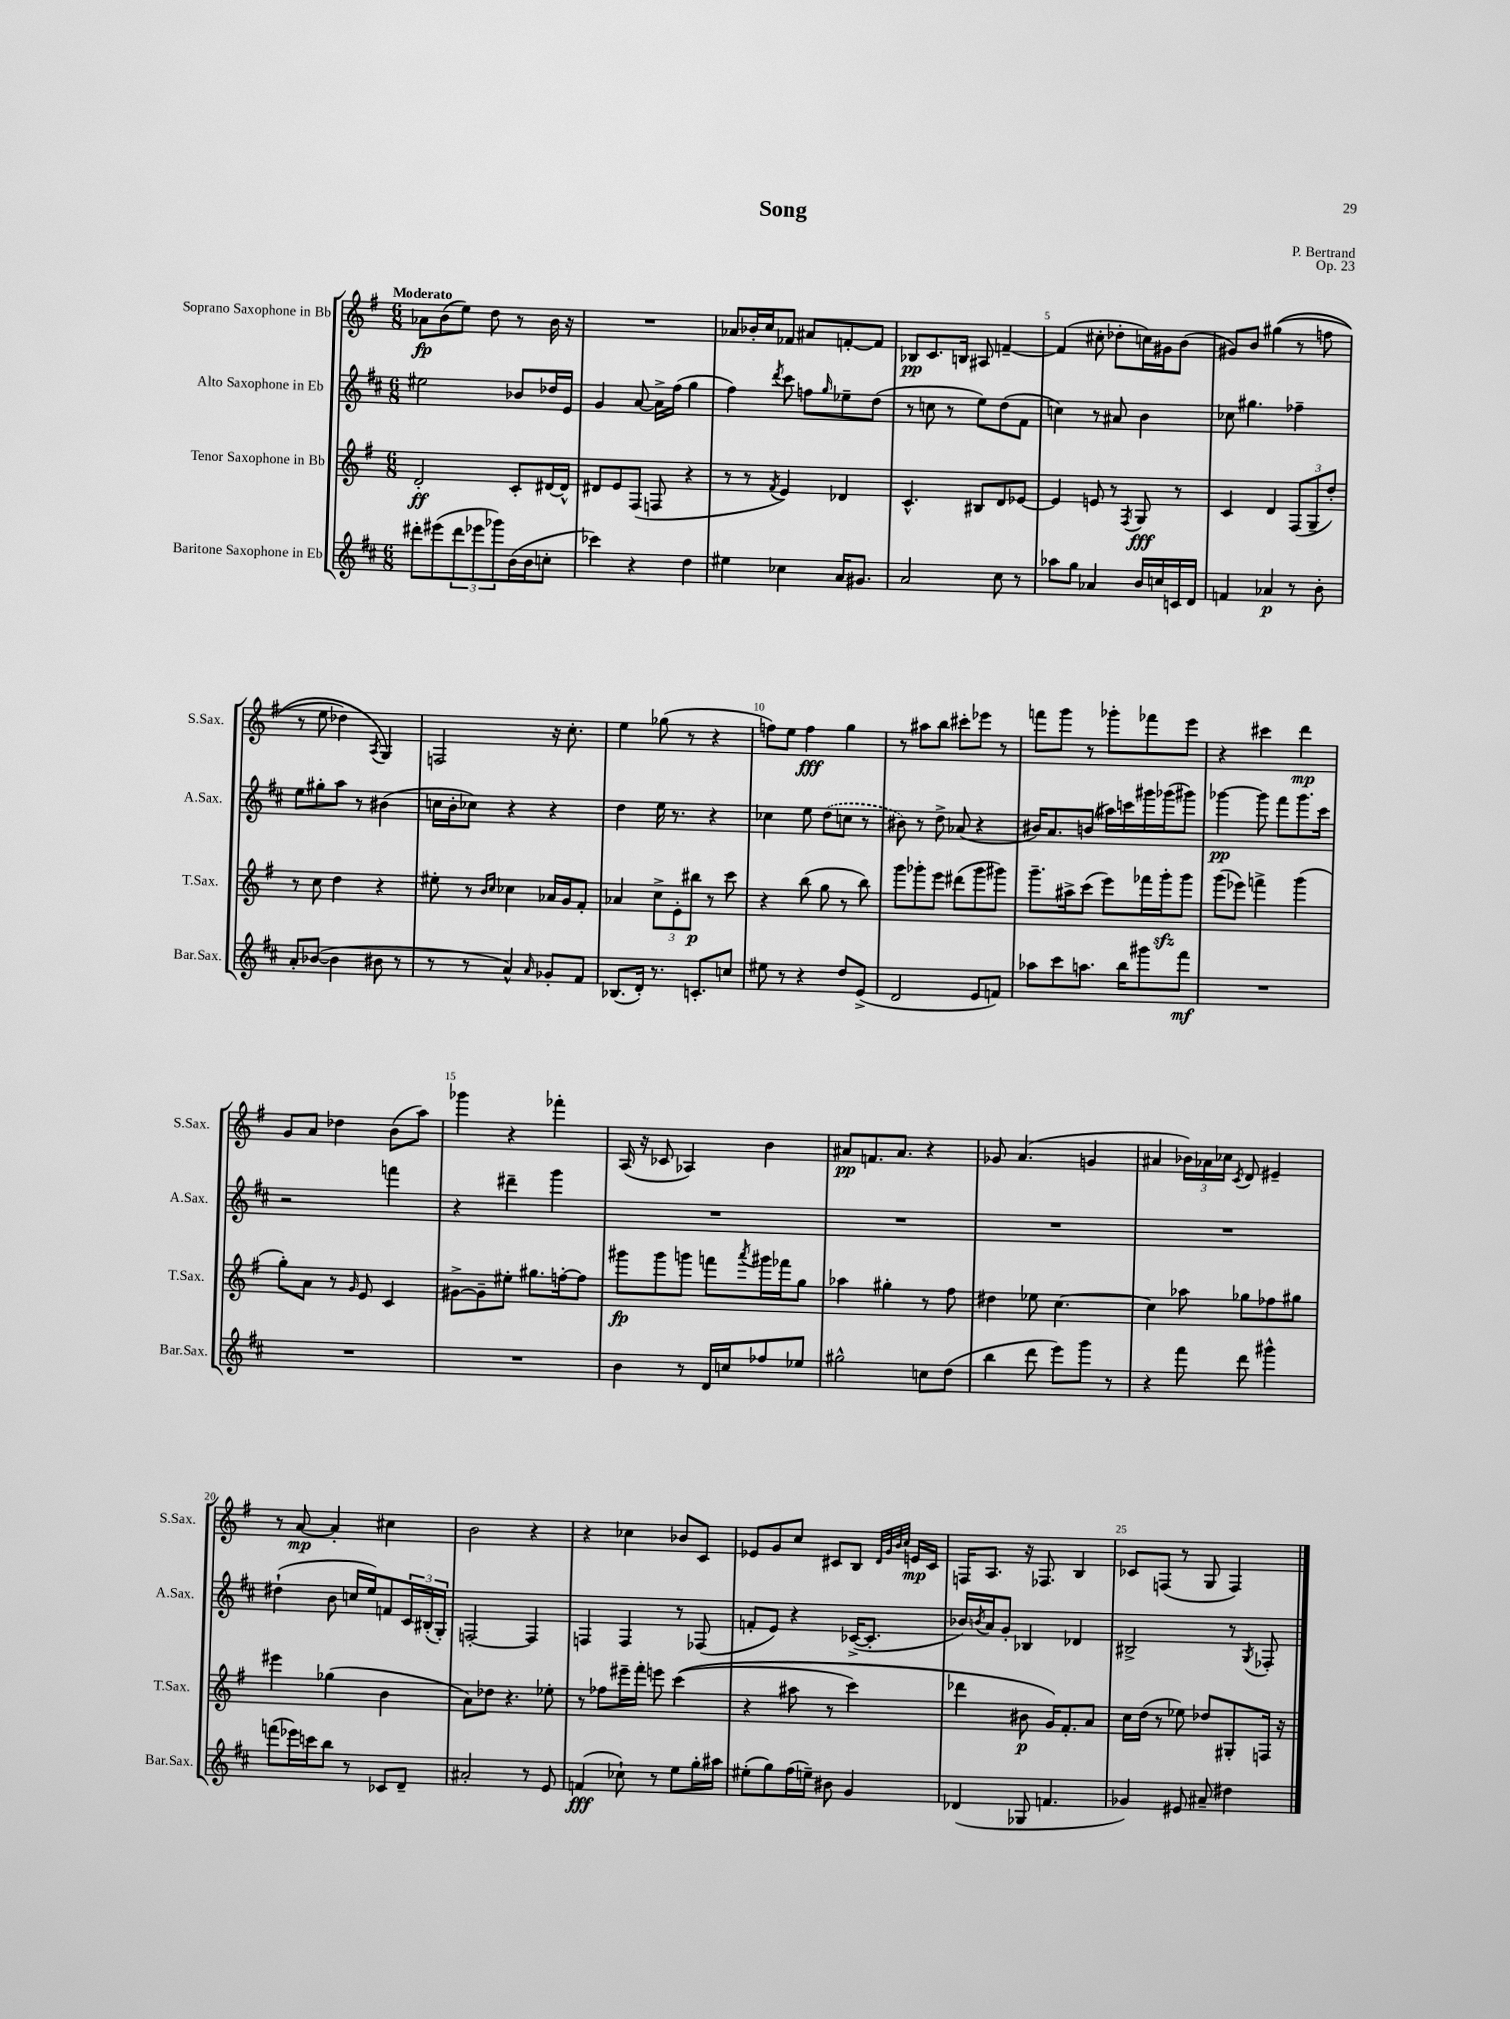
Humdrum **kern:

**kern	**dynam	**kern	**dynam	**kern	**dynam	**kern	**dynam
*part4	*part4	*part3	*part3	*part2	*part2	*part1	*part1
*staff4	*staff4	*staff3	*staff3	*staff2	*staff2	*staff1	*staff1
*I"Baritone Saxophone in Eb	*	*I"Tenor Saxophone in Bb	*	*I"Alto Saxophone in Eb	*	*I"Soprano Saxophone in Bb	*
*I'Bar.Sax.	*	*I'T.Sax.	*	*I'A.Sax.	*	*I'S.Sax.	*
*clefG2	*	*clefG2	*	*clefG2	*	*clefG2	*
*k[f#c#]	*	*k[f#]	*	*k[f#c#]	*	*k[f#]	*
*M6/8	*	*M6/8	*	*M6/8	*	*M6/8	*
=1	=1	=1	=1	=1	=1	=1	=1
!	!	!	!	!	!	!LO:TX:a:B:t=Moderato	!
8ddd#X'\L	.	2d'/	ff	2ee#X\	.	8a-X\L	fp
(8eee#X\	.	.	.	.	.	(8b\	.
12ddd#\	.	.	.	.	.	8ee\J)	.
12eee-X\	.	.	.	.	.	.	.
.	.	.	.	.	.	8dd\	.
12ggg-X\)	.	.	.	.	.	.	.
(16b\L	.	8c'/L	.	8b-X/L	.	8r	.
16b\J	.	.	.	.	.	.	.
8ccn'\J	.	[16d#X/L	.	16dd-X/L	.	16b\	.
.	.	16d#^^/JJ]	.	16e/JJ	.	16r	.
=2	=2	=2	=2	=2	=2	=2	=2
4ccc-X\)	.	8d#X/L	.	4g/	.	2.r	.
.	.	8e/	.	.	.	.	.
4r	.	(8F#/J	.	[8a/	.	.	.
.	.	8Fn/	.	16a^\LL]	.	.	.
.	.	.	.	(16ff#\JJ	.	.	.
4dd\	.	4r	.	4gg\	.	.	.
=3	=3	=3	=3	=3	=3	=3	=3
4ee#X\	.	8r	.	4ff#\)	.	8a-X/L	.
.	.	8r	.	.	.	16b-X'/L	.
.	.	.	.	.	.	16cc/J	.
.	.	8qf#/	.	8qddd/	.	.	.
4cc-X\	.	4e/)	.	8ccc#\	.	8f-X/J	.
.	.	.	.	8ffn\L	.	8a#X/L	.
.	.	.	.	16qqgg/	.	.	.
16a/KL	.	4d-X/	.	8ee-X~\	.	[8fn'/	.
8.g#X/J	.	.	.	.	.	.	.
.	.	.	.	(8dd\J	.	8f/J]	.
=4	=4	=4	=4	=4	=4	=4	=4
2a/	.	4.c^^/	.	8r	.	8B-X/L	pp
.	.	.	.	8ccn\	.	8.c/	.
.	.	.	.	8r	.	.	.
.	.	.	.	.	.	16Bn/Jk	.
.	.	8B#X/L	.	8ee\L)	.	8A#X/	.
8cc#\	.	8d/	.	(8dd\	.	[4fn~/	.
8r	.	[8e-X/J	.	8f#\J	.	.	.
=5	=5	=5	=5	=5	=5	=5	=5
8aa-X\L	.	4e-/]	.	4ccn\)	.	(4f/]	.
8gg\J	.	.	.	.	.	.	.
4a-X/	.	8en/	.	8r	.	8cc#X'\	.
.	.	8r	.	8a#X/	.	8dd-X'\L	.
.	.	8qF#/	.	.	.	.	.
16b/LL	.	8G/	fff	4b\	.	16ccn\L)	.
16ccn/	.	.	.	.	.	16g#X\J	.
16cn/	.	8r	.	.	.	(8b\J	.
16d/JJ	.	.	.	.	.	.	.
=6	=6	=6	=6	=6	=6	=6	=6
4fn/	.	4c/	.	8cc-X\	.	8g#X/L)	.
.	.	.	.	4.gg#X\	.	8b/J	.
4a-X/	p	4d/	.	.	.	((4gg#X\	.
8r	.	(12F#/L	.	4ff-X~\	.	8r	.
.	.	12G~/	.	.	.	.	.
8b'\	.	.	.	.	.	8ffn\	.
.	.	12dd'/J)	.	.	.	.	.
!!LO:LB:g=z
=7	=7	=7	=7	=7	=7	=7	=7
8a'/L	.	8r	.	8ee\L	.	8r	.
([8b-X/J	.	8cc\	.	8gg#X'\	.	8ee\	.
4b-\]	.	4dd\	.	8aa\J	.	4dd-X\)	.
.	.	.	.	8r	.	.	.
.	.	.	.	.	.	8qA/	.
8b#X\	.	4r	.	(4b#X\	.	4G/)	.
8r	.	.	.	.	.	.	.
=8	=8	=8	=8	=8	=8	=8	=8
8r	.	8ee#X'\	.	16ccn\LL	.	2Fn/	.
.	.	.	.	16b'\J	.	.	.
8r	.	8r	.	8cc-X\J)	.	.	.
.	.	16qqb/LL	.	.	.	.	.
.	.	16qqcc/JJ	.	.	.	.	.
4a^^/)	.	4cc-X\	.	4r	.	.	.
16qqa/	.	.	.	.	.	.	.
8g-X'/L	.	16a-X/LL	.	4r	.	16r	.
.	.	16g/J	.	.	.	8.cc'\	.
8f#/J	.	8f#'/J	.	.	.	.	.
=9	=9	=9	=9	=9	=9	=9	=9
(8.B-X/L	.	4a-X/	.	4dd\	.	4ee\	.
16d'/Jk)	.	.	.	.	.	.	.
8.r	.	12cc^\L	.	16ee\	.	(8gg-X\	.
.	.	.	.	8.r	.	.	.
.	.	12e'\	.	.	.	.	.
.	.	.	.	.	.	8r	.
.	.	12bb#X\J	p	.	.	.	.
8.cn'/L	.	.	.	.	.	.	.
.	.	8r	.	4r	.	4r	.
8ccn/J	.	8ccc\	.	.	.	.	.
=10	=10	=10	=10	=10	=10	=10	=10
8ee#X\	.	4r	.	4cc-X\	.	8ffn\L)	.
8r	.	.	.	.	.	8ee\J	.
4r	.	(8bb\	.	8ee\	.	4ff\	fff
.	.	8gg\	.	(8dd\L	.	.	.
8dd/L	.	8r	.	8ccn\J	.	4gg\	.
(8e^/J	.	8bb\)	.	8r	.	.	.
=11	=11	=11	=11	=11	=11	=11	=11
2d/	.	8ggg\L	.	8b#X\)	.	8r	.
.	.	8ggg-X'\	.	8r	.	8aa#X\L	.
.	.	8eee\J	.	8dd^\	.	8bb\J	.
.	.	(8ddd#X\L	.	(8a-X/	.	8ccc#X'\L	.
8e/L	.	8ggg-\	.	4r	.	8eee-X\J	.
8fn/J)	.	8ggg#X\J)	.	.	.	8r	.
=12	=12	=12	=12	=12	=12	=12	=12
8aa-X\L	.	8.ggg~\L	.	16b#X/KL)	.	8fffn\L	.
.	.	.	.	8.a/	.	.	.
8ccc#\	.	.	.	.	.	8ggg\J	.
.	.	16aa#X^\k	.	.	.	.	.
8.aan\J	.	(8ccc\J	.	(8bn/J	.	8r	.
.	.	8eee\L)	.	16aa#X\LL)	.	8ggg-X'\L	.
16bb\KL	.	.	.	16cccn\	.	.	.
8ggg#X\	.	16fff-X\L	.	16ggg#X\	.	8fff-X\	.
.	.	16gggzz'\J	.	(16ggg-X\J	.	.	.
8fff#\J	mf	8ggg\J	.	8ggg#X\J)	.	8eee\J	.
=13	=13	=13	=13	=13	=13	=13	=13
2.r	.	(8ggg\L	.	[4ggg-X\	pp	4r	.
.	.	8eee-X\J)	.	.	.	.	.
.	.	4fffn^\	.	8ggg-\]	.	4ccc#X\	.
.	.	.	.	8fff#\L	.	.	.
.	.	(4ggg\	.	8.ggg-\	.	4ddd\	mp
.	.	.	.	16ccc#\Jk	.	.	.
!!LO:LB:g=z
=14	=14	=14	=14	=14	=14	=14	=14
2.r	.	8gg'\L)	.	2r	.	8g/L	.
.	.	8a\J	.	.	.	8a/J	.
.	.	8r	.	.	.	4dd-X\	.
.	.	16qqg/	.	.	.	.	.
.	.	8e/	.	.	.	.	.
.	.	4c/	.	4fffn\	.	(8b\L	.
.	.	.	.	.	.	8aa\J)	.
=15	=15	=15	=15	=15	=15	=15	=15
2.r	.	[8g#X^\L	.	4r	.	4ggg-X\	.
.	.	8g#~\]	.	.	.	.	.
.	.	8ee#X'\J	.	4ddd#X~\	.	4r	.
.	.	8.gg#X\L	.	.	.	.	.
.	.	.	.	4ggg\	.	4fff-X'\	.
.	.	[16ffn'\k	.	.	.	.	.
.	.	8ff\J]	.	.	.	.	.
=16	=16	=16	=16	=16	=16	=16	=16
4b\	.	8ggg#X\L	fp	2.r	.	(16A/	.
.	.	.	.	.	.	16r	.
.	.	8ggg#\	.	.	.	8c-X/	.
8r	.	8gggn\J	.	.	.	4A-X/)	.
16d/LL	.	8fffn\L	.	.	.	.	.
16ccn/J	.	.	.	.	.	.	.
.	.	8qaaa/	.	.	.	.	.
8ff-X/	.	16ggg#X\L	.	.	.	4b\	.
.	.	16fff-X\J	.	.	.	.	.
8ee-X/J	.	8gg\J	.	.	.	.	.
=17	=17	=17	=17	=17	=17	=17	=17
2gg#X^^\	.	4aa-X\	.	2.r	.	8a#X/L	pp
.	.	.	.	.	.	8.fn/	.
.	.	4gg#X'\	.	.	.	.	.
.	.	.	.	.	.	8.a#/J	.
8ccn\L	.	8r	.	.	.	4r	.
(8dd\J	.	8ff#\	.	.	.	.	.
=18	=18	=18	=18	=18	=18	=18	=18
4bb\	.	4dd#X\	.	2.r	.	8g-X/	.
.	.	.	.	.	.	(4.a/	.
8ddd\	.	8ee-X\	.	.	.	.	.
8eee\L)	.	[4.cc\	.	.	.	.	.
8ggg\J	.	.	.	.	.	4gn/	.
8r	.	.	.	.	.	.	.
=19	=19	=19	=19	=19	=19	=19	=19
4r	.	4cc\]	.	2.r	.	4a#X/	.
8fff#\	.	8aa-X\	.	.	.	24b-X\LL)	.
.	.	.	.	.	.	24a-X\	.
.	.	.	.	.	.	24cc-X\JJ	.
.	.	.	.	.	.	8qc/	.
8ddd\	.	8gg-X\L	.	.	.	8d/	.
4ggg#X^^\	.	8ff-X\	.	.	.	4e#X~/	.
.	.	8gg#X\J	.	.	.	.	.
!!LO:LB:g=z
=20	=20	=20	=20	=20	=20	=20	=20
(8fffn\L	.	4eee#X\	.	(4dd#X`\	.	8r	.
16eee-X\L)	.	.	.	.	.	[8a/	mp
16cccn\J	.	.	.	.	.	.	.
8bb\J	.	(4gg-X\	.	8b\	.	4a'/]	.
8r	.	.	.	16ccn/LL	.	.	.
.	.	.	.	16ee/J)	.	.	.
8c-X/L	.	4b\	.	8fn/	.	4cc#X\	.
8d~/J	.	.	.	24c#/L	.	.	.
.	.	.	.	(24B#X'/	.	.	.
.	.	.	.	24G'/JJ)	.	.	.
=21	=21	=21	=21	=21	=21	=21	=21
2a#X'/	.	8a\L)	.	[2Fn'/	.	2b\	.
.	.	8dd-X\J	.	.	.	.	.
.	.	4.r	.	.	.	.	.
8r	.	.	.	4F/]	.	4r	.
8e/	.	8ee-X'\	.	.	.	.	.
=22	=22	=22	=22	=22	=22	=22	=22
(4fn/	fff	8r	.	4Fn/	.	4r	.
.	.	8ff-X\L	.	.	.	.	.
8cc-X`\)	.	16eee#X~\L	.	4F/	.	4cc-X\	.
.	.	16fff#'\JJ	.	.	.	.	.
8r	.	8eeen\	.	.	.	.	.
8ee\L	.	((4ccc\	.	8r	.	8b-X/L	.
16gg'\L	.	.	.	(8F-X/	.	8c/J	.
16aa#X\JJ	.	.	.	.	.	.	.
=23	=23	=23	=23	=23	=23	=23	=23
(8ee#X'\L	.	4r	.	8fn'/L	.	8e-X/L	.
8gg\)	.	.	.	8e/J)	.	8g/	.
(16ff#\L	.	8aa#X\	.	4r	.	8cc/J	.
16een~\JJ)	.	.	.	.	.	.	.
8b#X\	.	8r	.	.	.	8c#X/L	.
4g/	.	4ccc\)	.	([16c-X^/KL	.	8B/J	.
.	.	.	.	8.c-'/J]	.	.	.
.	.	.	.	.	.	32qqd/LLL	.
.	.	.	.	.	.	32qqg/	.
.	.	.	.	.	.	32qqb/	.
.	.	.	.	.	.	32qqcc/JJJ	.
.	.	.	.	.	.	16en/LL	mp
.	.	.	.	.	.	16c#/JJ	.
=24	=24	=24	=24	=24	=24	=24	=24
(4d-X/	.	4ddd-X\	.	16b-X/LL)	.	16Fn/KL	.
.	.	.	.	8qbn/	.	.	.
.	.	.	.	16a/J	.	8.A/J	.
.	.	.	.	8g'/J	.	.	.
8G-X/	.	8b#X\	p	4B-X/	.	16r	.
.	.	.	.	.	.	8.F-X/	.
4.fn/	.	16g/KL)	.	.	.	.	.
.	.	8.f#'/	.	.	.	.	.
.	.	.	.	4d-X/	.	4B/	.
.	.	8a/J	.	.	.	.	.
=25	=25	=25	=25	=25	=25	=25	=25
4g-X/)	.	16cc\LL	.	2B#X^/	.	8c-X/L	.
.	.	(16dd\JJ	.	.	.	.	.
.	.	8r	.	.	.	(8Fn/J	.
8e#X/	.	8ee-X\)	.	.	.	8r	.
8a#X~/	.	8dd-X/L	.	.	.	8G/	.
4dd#X\	.	8G#X'/	.	8r	.	4F/)	.
.	.	.	.	8qG/	.	.	.
.	.	16Fn/Jk	.	8F-X'/	.	.	.
.	.	16r	.	.	.	.	.
==	==	==	==	==	==	==	==
*-	*-	*-	*-	*-	*-	*-	*-
